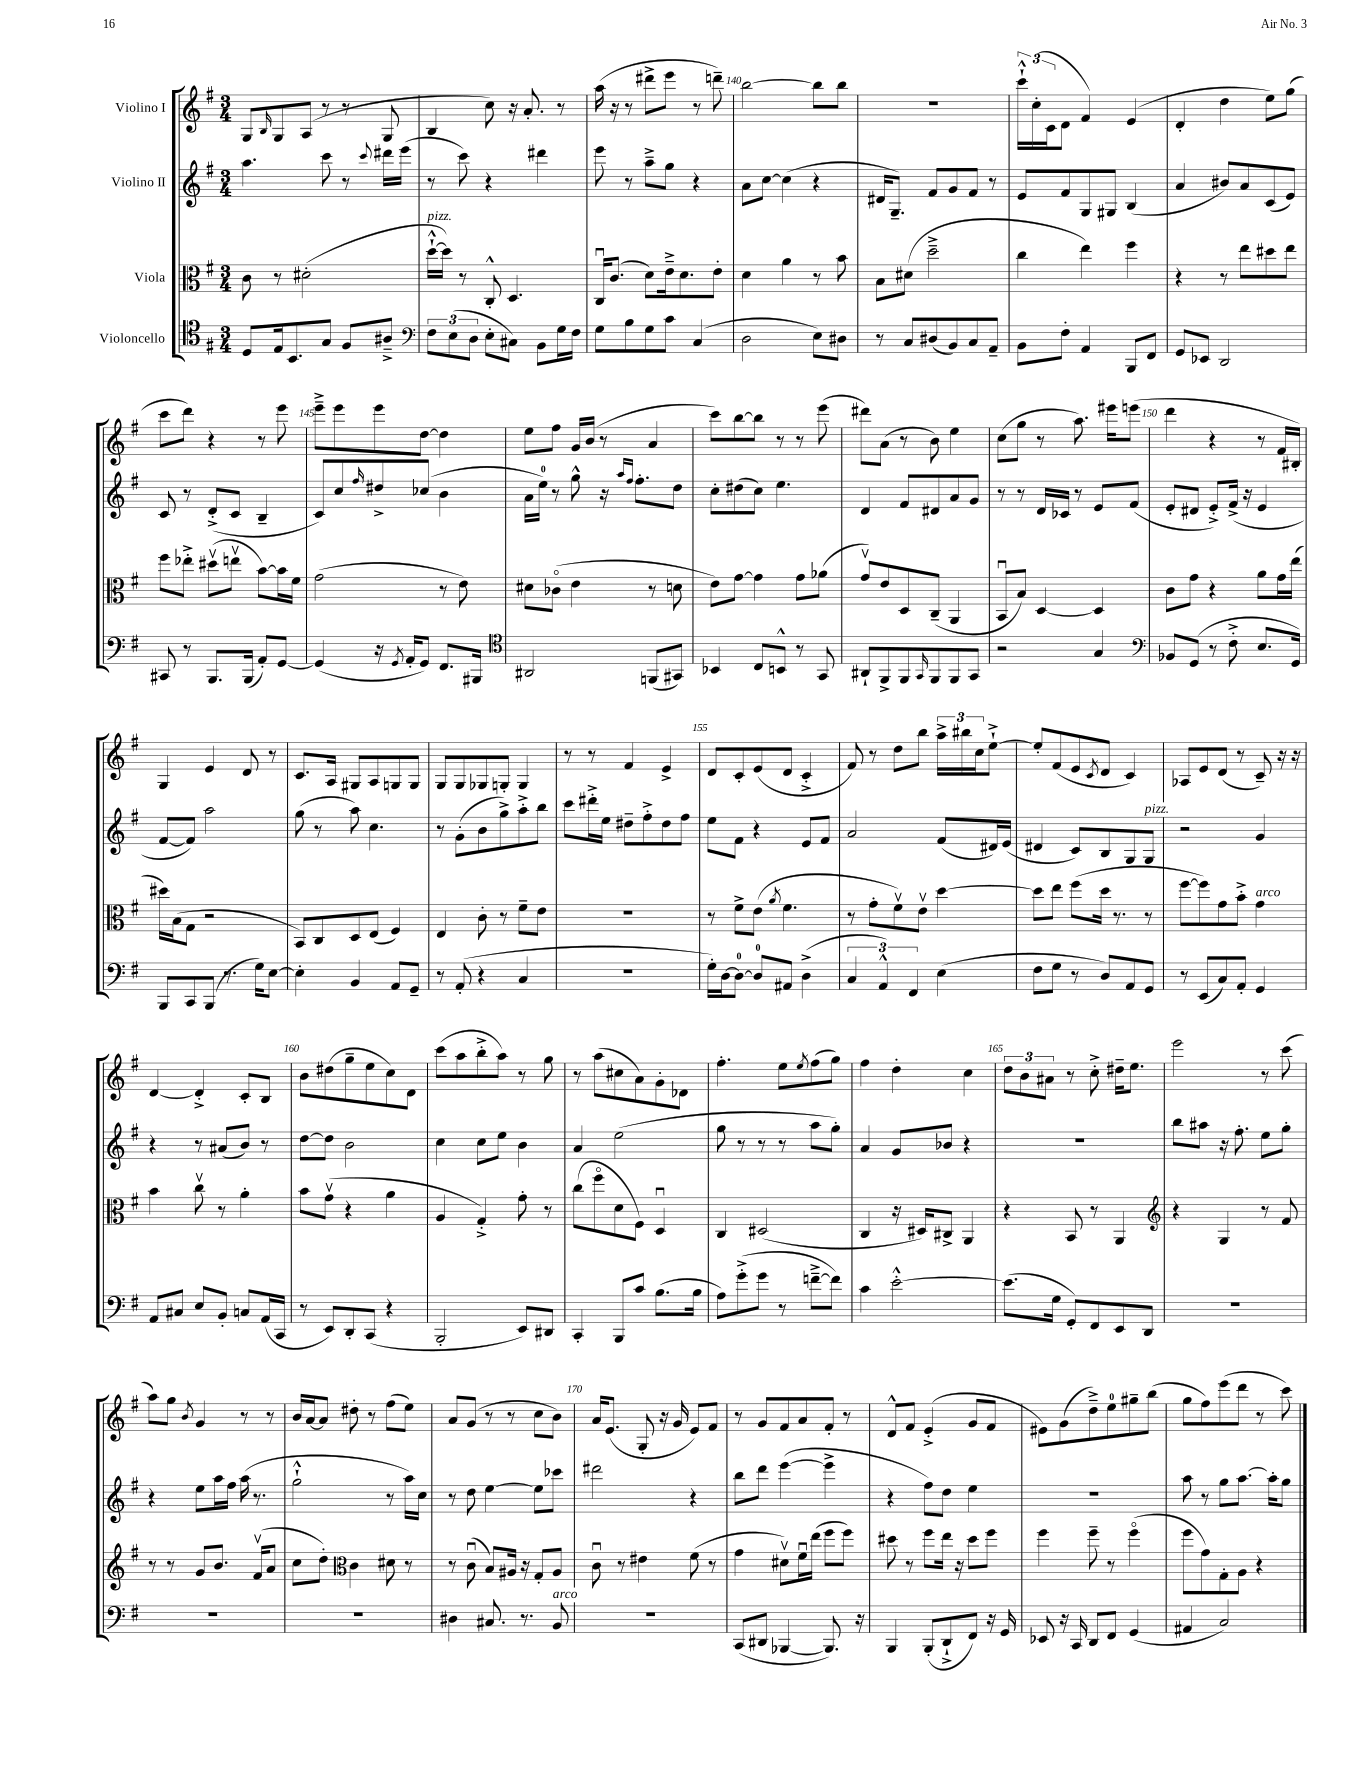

**kern	**kern	**kern	**kern
*part4	*part3	*part2	*part1
*staff4	*staff3	*staff2	*staff1
*I"Violoncello	*I"Viola	*I"Violino II	*I"Violino I
*clefC4	*clefC3	*clefG2	*clefG2
*k[f#]	*k[f#]	*k[f#]	*k[f#]
*M3/4	*M3/4	*M3/4	*M3/4
=137	=137	=137	=137
8D/L	8c\	4.aa\	8G/L
.	.	.	16qqB/
16E/k	8r	.	8G/
8.BB/	.	.	.
.	(2d#X'\	.	(8A/J
8G/J	.	8ccc\	8r
8F#/L	.	8r	8r
.	.	8qqccc/	.
8A#X~^/J	.	16ddd#X\LL	8G/
.	.	(16eee\JJ	.
=138	=138	=138	=138
*clefF4	*	*	*
!	!LO:TX:a:i:t=pizz.	!	!
12F#\L	[16dd`^^\LL	8r	4B/
.	16dd\JJ])	.	.
(12E\	.	.	.
.	8r	8ccc\)	.
12D\J	.	.	.
8E'\L	8C'^^/	4r	8cc\)
8C#X\J)	4.D/	.	16r
.	.	.	8.a'/
8BB\L	.	4ddd#X\	.
16G\L	.	.	8r
16F#\JJ	.	.	.
=139	=139	=139	=139
8G\L	16Cu/KL	8eee\	(16aa\
.	(8.c/J	.	16r
8B\	.	8r	8r
8G\	8d\L)	8aa~^\L	8ddd#X^\L
8c\J	16e~^\k	8gg\J	8eee\J
.	8.d\	.	.
(4C/	.	4r	8r
.	8e'\J	.	8dddn~\)
=140	=140	=140	=140
2D\	4d\	8a\L	[2bb\
.	.	[8cc\J	.
.	4a\	(4cc\]	.
8E\L)	8r	4r	8bb\L]
8D#X\J	8b\	.	8bb\J
=141	=141	=141	=141
8r	8B\L	16d#X/KL	2.r
.	.	8.G~/J)	.
8C/L	(8d#X\J	.	.
(8D#X/	2dd~^\	8f#/L	.
8BB/)	.	8g/	.
8C/	.	8f#/J	.
8AA~/J	.	8r	.
=142	=142	=142	=142
8BB\L	4cc\	8e/L	24ccc`^^\LL
.	.	.	(24cc'\
.	.	.	24c\J
8F#'\J	.	8f#/	8d\J
4AA/	4ee\)	8G/	4f#/)
.	.	8G#X/J	.
8BBB/L	4ff#\	(4B/	(4e/
8FF#/J	.	.	.
=143	=143	=143	=143
8GG/L	4r	4a/	4d'/
8EE-X/J	.	.	.
2DD/	8r	8b#X/L)	4dd\
.	8ee\L	8a/	.
.	8dd#X\	(8c/	8ee\L)
.	8ee\J	8e/J)	(8gg\J
!!LO:LB:g=z
=144	=144	=144	=144
8CC#X/	8ff#\L	8c/	8ccc\L
8r	8ee-X'^\J	8r	8ddd\J)
8.BBB/L	(8dd#Xv\L	(8d'^/L	4r
.	8eenv\J	8c/J	.
(16BBB/Jk	.	.	.
8AA'/L)	[8b\L)	4B~/	8r
[8GG/J	16b\L]	.	8eee\
.	16f#\JJ	.	.
=145	=145	=145	=145
(4GG/]	(2g\	8c/L)	8eee~^\L
.	.	8cc/	8eee\
.	.	16qqff#/	.
16r	.	8dd#X^/	8eee\
8qGG/	.	.	.
16AA'/KL	.	.	.
8GG/J)	.	(8cc-X/J	[8dd\J
8.FF#/L	8r	4b\	4dd\]
.	8e\)	.	.
16BBB#X/Jk	.	.	.
=146	=146	=146	=146
*clefC4	*	*	*
2AA#X/	8d#X\L	16a\LL	8ee\L
.	.	16ee\JJ)	.
.	(8c-X\J	8r	8ff#\J
.	4e\	8gg^^\	16g/LL
.	.	.	(16b/JJ
.	.	16r	8r
.	.	16qqaa/LL	.
.	.	16qqff#/JJ	.
.	.	8.ff#'\L	.
(8FFn/L	8r	.	4a/
8GG#X/J)	8dn\	8dd\J	.
=147	=147	=147	=147
4BB-X/	8e\L)	8cc'\L	8ccc\L)
.	[8g\J	(8dd#X\	[8bb\
8C/L	4g\]	8cc\J)	8bb\J]
8BBn^^/J	.	4.ee\	8r
8r	8g\L	.	8r
8GG/	(8a-X\J	.	(8eee\
=148	=148	=148	=148
8AA#X`/L	8gv/L)	4d/	8ddd#X\L)
8FF#^/	8e/	.	(8a\J
8FF#/	8D/	8f#/L	8r
16qqGG/	.	.	.
8FF#/	(8C~/J	8d#X/	8b\)
8FF#/	4AA/	8a/	4ee\
8GG/J	.	8g/J	.
=149	=149	=149	=149
2r	8BBu/L	8r	(8cc\L
.	8B/J)	8r	8gg\J
.	[4D/	16d/LL	8r
.	.	16c-X/JJ	.
.	.	8r	8.aa\)
4G/	4D/]	8e/L	.
.	.	.	16eee#X\KL
.	.	(8f#/J	(8eeen\J
=150	=150	=150	=150
*clefF4	*	*	*
8BB-X/L	8c\L	8e'/L	4ddd\
(8GG/J	8g\J	8d#X/J	.
8r	4r	8e'^/L)	4r
8F#'^\	.	(16f#^/Jk	.
.	.	16r	.
8.E/L	8a\L	4e/	8r
.	16g\L	.	16f#/LL
16GG/Jk)	(16ee\JJ	.	16B#X'/JJ)
!!LO:LB:g=z
=151	=151	=151	=151
8BBB/L	16dd#X\LL)	[8f#/L	4G/
.	(16B\J	.	.
8CC/	8G\J	8f#/J])	.
(8BBB/J	2r	2aa\	4e/
8.r	.	.	.
.	.	.	8d/
16G\KL)	.	.	.
[8E\J	.	.	8r
=152	=152	=152	=152
4E'\]	8BB/L)	(8gg\	8.c/L
.	8C/	8r	.
.	.	.	16A/Jk
4BB/	8D/	8aa\)	8G#X/L
.	(8E/J	4.cc\	8A/
8AA/L	4F#/)	.	8Gn/
8GG~/J	.	.	8G/J
=153	=153	=153	=153
8r	4E/	8r	8G/L
(8AA'/	.	(8g'\L	8G/
4r	8c'\	8b\	8G-X/
.	8r	8gg^\)	8Gn'/J
4C/	8f#~\L	8aa'^\	4G/
.	8e\J	8bb\J	.
=154	=154	=154	=154
2.r	2.r	8ccc\L	8r
.	.	16ddd#X'^\L	8r
.	.	16ee\JJ	.
.	.	8dd#X~\L	4f#/
.	.	8ff#'^\	.
.	.	8dd#\	4e^/
.	.	8ff#\J	.
=155	=155	=155	=155
16G'\LL)	8r	8ee\L	8d/L
[16D\J	.	.	.
8D\J_	8f#^\L	8f#\J	8c'/
8D/L]	(8e\J	4r	(8e/
.	8qa/	.	.
8AA#X/J	4.f#\	.	8d/J
(4D^\	.	8e/L	4c'^/
.	.	8f#/J	.
=156	=156	=156	=156
6C/	8r	2a/	8f#/)
.	8g'\L	.	8r
6AA^^/)	.	.	.
.	8f#v\)	.	8dd\L
6FF#/	.	.	.
.	8ev\J	.	8bb\J
(4E\	[4dd\	(8f#/L	24aa^\LL
.	.	.	24bb#X\
.	.	.	24cc\J
.	.	16d#X/L)	[8ee`^\J
.	.	(16e/JJ	.
=157	=157	=157	=157
8F#\L	8dd\L]	4d#X/	8ee'/L]
8G\J	8ee\J	.	(8f#/
8r	(8ff#\L	8c/L)	8e/
.	.	.	8qc/
8D/L)	16dd\Jk	8B/	8d/J
.	8.r	.	.
8AA/	.	8G/	4c/)
!	!	!LO:TX:a:i:t=pizz.	!
8GG/J	8r	8G/J	.
=158	=158	=158	=158
8r	[8ff#\L	2r	8A-X/L
(8EE/L	8ff#\])	.	8e/
8C/)	8g\	.	(8d/J
8AA'/J	8b'^\J	.	8r
!	!LO:TX:a:i:t=arco	!	!
4GG/	4g\	4g/	8c~/)
.	.	.	16r
.	.	.	16r
!!LO:LB:g=z
=159	=159	=159	=159
8AA/L	4b\	4r	[4d/
8C#X/J	.	.	.
8E/L	8ccv\	8r	4d'^/]
8BB'/J	8r	(8a#X/L	.
8Cn/L	4a'\	8b/J)	8c'/L
(16AA/L	.	8r	8B/J
16CC/JJ	.	.	.
=160	=160	=160	=160
8r	8b\L	[8dd\L	8b\L
8EE/L)	(8gv\J	8dd\J]	(8dd#X\
8DD'/	4r	2b\	8gg~\
(8CC/J	.	.	8ee\
4r	4a\	.	8cc\)
.	.	.	8d\J
=161	=161	=161	=161
2BBB'/	4A/	4cc\	(8ccc\L
.	.	.	8aa\
.	4G'^/)	8cc\L	8bb'^\
.	.	8ee\J	8aa\J)
8EE/L)	8g'\	4b\	8r
8DD#X/J	8r	.	8gg\
=162	=162	=162	=162
4CC'/	(8cc\L	4a/	8r
.	8ff#\	.	(8aa\L
8BBB/L	8d\	(2ee\	8cc#X\
8c/J	8F#\J)	.	8a\)
(8.B\L	4Du/	.	8g'\
.	.	.	8d-X\J
16B\Jk	.	.	.
=163	=163	=163	=163
8A\L)	4C/	8gg\	4.ff#'\
(8g'^\	.	8r	.
8g\J	(2D#X/	8r	.
8r	.	8r	8ee\L
.	.	.	8qee/
[8fn~^\L	.	8aa\L	(8ff#\
8f\J])	.	8gg'\J)	8gg\J)
=164	=164	=164	=164
4c\	4C/	4a/	4ff#\
[2e'^^\	16r	8g/L	4dd'\
.	16D#X/KL)	.	.
.	8C#X^/J	8b-X/J	.
.	4AA/	4r	4cc\
=165	=165	=165	=165
(8.e\L]	4r	2.r	12dd\L
.	.	.	12b\
.	.	.	12a#X\J
16G\Jk	.	.	.
8GG'/L)	8BB/	.	8r
8FF#/	8r	.	8cc'^\
8EE/	4AA/	.	16dd#X~\KL
.	.	.	8.ee\J
8DD/J	.	.	.
=166	=166	=166	=166
*	*clefG2	*	*
2.r	4r	8bb\L	2eee\
.	.	8aa#X\J	.
.	4G/	16r	.
.	.	8.ff#'\	.
.	8r	8ee\L	8r
.	8f#/	8gg'\J	(8ccc\
!!LO:LB:g=z
=167	=167	=167	=167
2.r	8r	4r	8aa\L)
.	8r	.	8gg\J
.	.	.	8qb/
.	8g/L	8ee\L	4g/
.	8.b/J	16aa\L	.
.	.	16ff#\JJ	.
.	.	(16aa\	8r
.	(16f#v/KL	8.r	.
.	8a/J	.	8r
=168	=168	=168	=168
2.r	8cc\L	2gg`^^\	16b/LL
.	.	.	[16a/J
.	8dd'\J)	.	8a/J]
*	*clefC3	*	*
.	4c\	.	8dd#X'\
.	.	.	8r
.	8d#X\	8r	(8ff#\L
.	8r	16aa\LL)	8ee\J)
.	.	16cc\JJ	.
=169	=169	=169	=169
4D#X\	8r	8r	8a/L
.	(8cu\	8dd\	(8g/J
8.C#X/	8B/L)	[4ee\	8r
.	16A#X/Jk	.	8r
8.r	16r	.	.
.	8G'/L	8ee\L]	8cc\L
!LO:TX:a:i:t=arco	!	!	!
8BB/	8A#/J	8ccc-X\J	8b\J)
=170	=170	=170	=170
2.r	8cu\	2ddd#X\	16a/KL
.	.	.	(8.e/J
.	8r	.	.
.	4e#X\	.	8G'/
.	.	.	16r
.	.	.	16g/
.	(8f#\	4r	8e/L)
.	8r	.	8f#/J
=171	=171	=171	=171
(8CC/L	4g\	8bb\L	8r
8DD#X/J	.	8ddd\J	8g/L
[4BBB-X/	8d#Xv\L)	([4eee\	8f#/
.	16f#u\L	.	8a/
.	(16ee\JJ	.	.
8.BBB-/])	8ff#\L	4eee^\]	8f#'/J
.	8ff#\J)	.	8r
16r	.	.	.
=172	=172	=172	=172
4BBB/	8dd#X\	4r	8d^^/L
.	8r	.	8f#/J
(8BBB'/L	8ff#\L	8ff#\L)	(4e'^/
8DD`^/	16ee\Jk	8dd\J	.
.	16r	.	.
8FF#/J)	8dd#\L	4ee\	8g/L
16r	8ff#\J	.	8f#/J
16GG/	.	.	.
=173	=173	=173	=173
8EE-X/	4ff#\	2.r	8e#X\L)
16r	.	.	(8g\
16CC/	.	.	.
8DD/L	8ff#~\	.	8dd~^\)
8FF#/J	8r	.	8ee\
(4GG/	(4ff#\	.	8gg#X~\
.	.	.	(8bb\J
=174	=174	=174	=174
4AA#X/	8ff#\L	8aa\	8gg\L
.	8g\)	8r	8ff#\)
2C/)	8G'\	8gg\L	(8eee\
.	8A\J	[8.aa\J	8ddd\J
.	4r	.	8r
.	.	16aa'\KL]	.
.	.	8gg\J	8ccc\)
==	==	==	==
*-	*-	*-	*-
